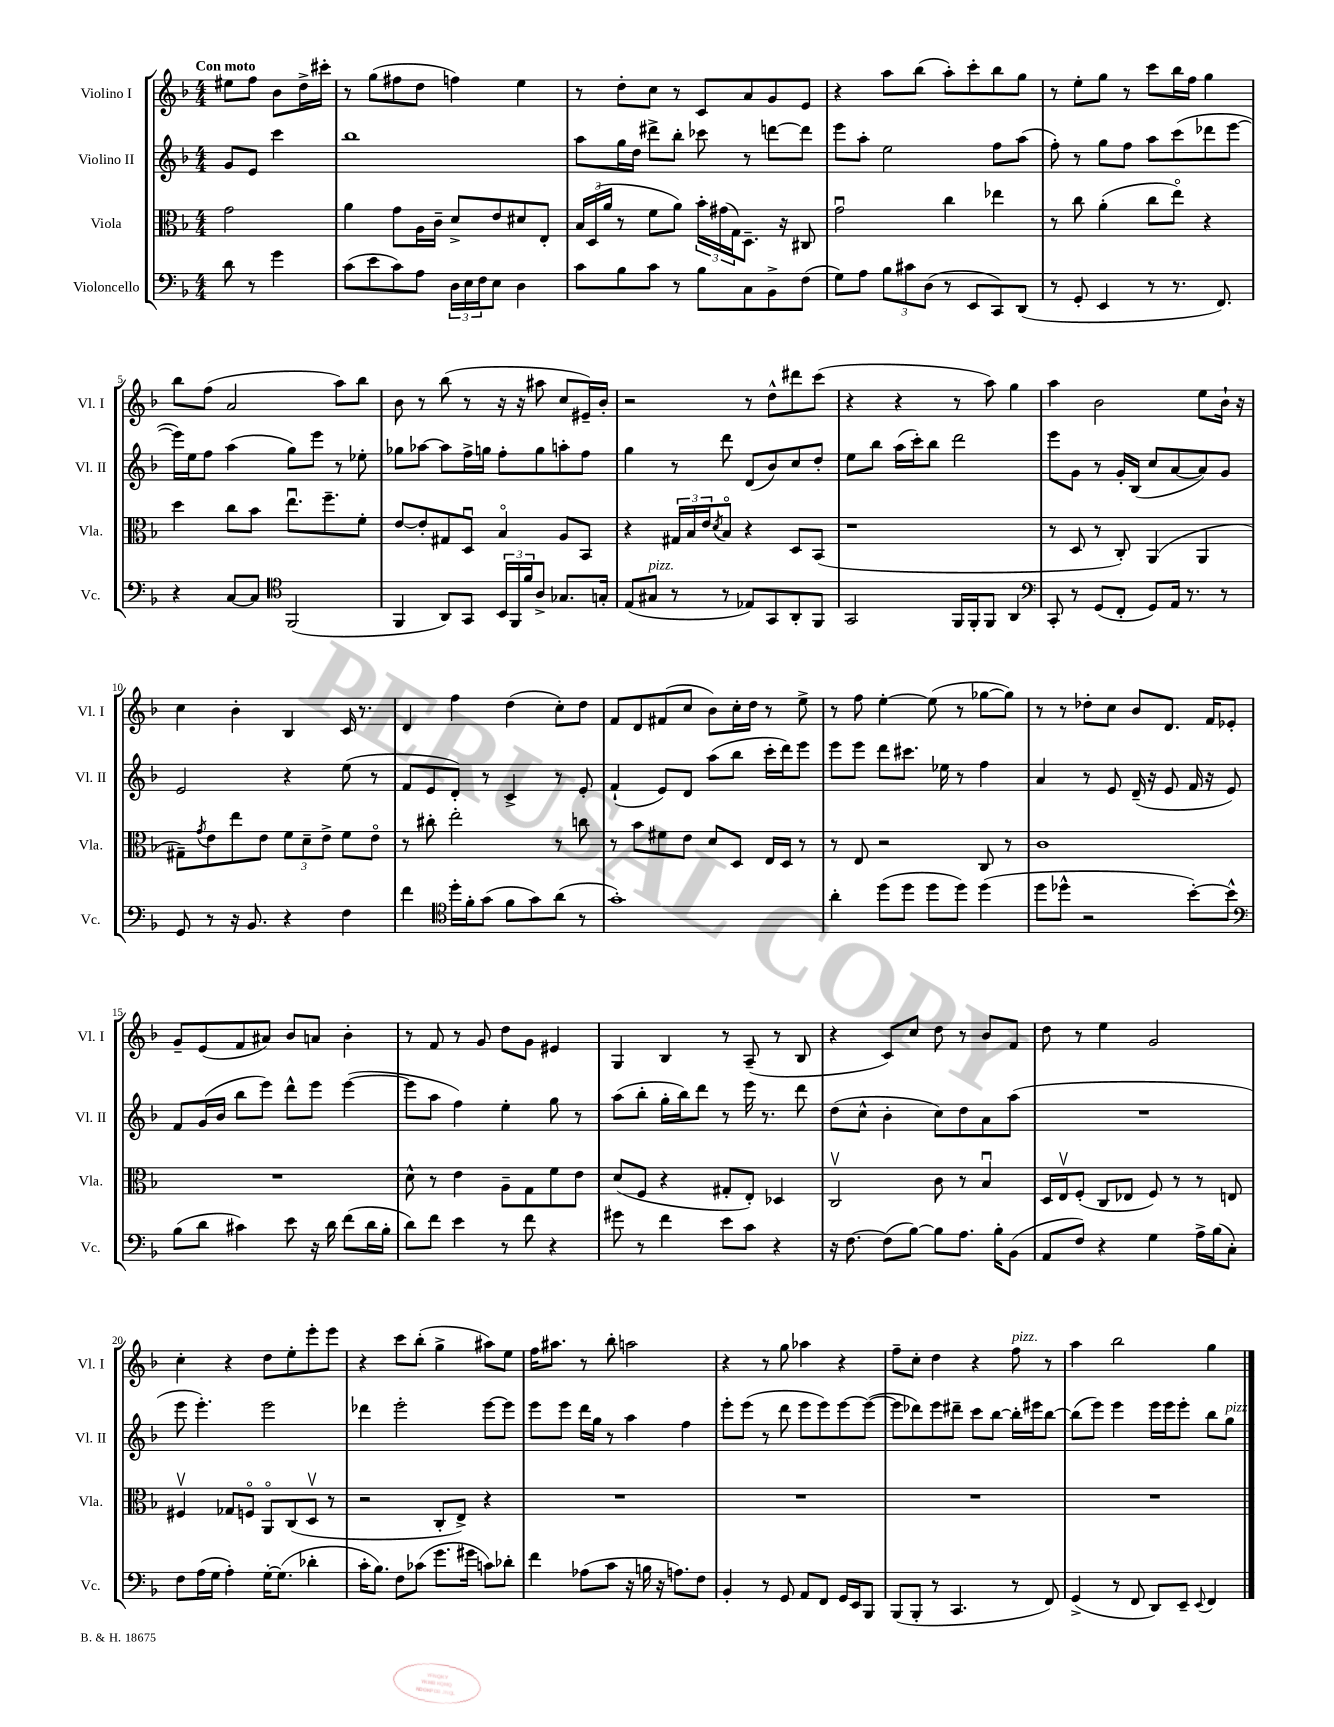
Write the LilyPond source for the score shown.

<<
\new StaffGroup <<
\new Staff = "s0" \with { instrumentName = "Violino I" shortInstrumentName = "Vl. I" } {
    \clef treble \key f \major \numericTimeSignature \time 4/4 \partial 2 \tempo "Con moto"
    eis''8 f''8 bes'8 d''16-> cis'''16-. |
    r8 g''8( fis''8 d''8 f''4) e''4 |
    r8 d''8-. c''8 r8 c'8 a'8 g'8 e'8 |
    r4 a''8 bes''8( a''8-.) c'''8-. bes''8 g''8 |
    r8 e''8-. g''8 r8 c'''8 bes''16 f''16 g''4 |
    bes''8 f''8( a'2 a''8) bes''8 |
    bes'8 r8 bes''8( r8 r16 r16 ais''8 c''8 eis'16--) bes'16-. |
    r2 r8 d''8-^ dis'''8 c'''8( |
    r4 r4 r8 a''8) g''4 |
    a''4 bes'2 e''8 bes'16-! r16 |
    c''4 bes'4-. bes4 c'16 r8. |
    d'4 f''4 d''4( c''8-.) d''8 |
    f'8 d'8 fis'8( c''8 bes'8) c''16-. d''16 r8 e''8-> |
    r8 f''8 e''4~-. e''8( r8 ges''8~ ges''8) |
    r8 r8 des''8-. c''8 bes'8 d'8. f'16 ees'8-. |
    g'8-- e'8( f'8 ais'8) bes'8 a'8 bes'4-. |
    r8 f'8 r8 g'8 d''8 g'8 eis'4 |
    g4 bes4 r8 a8--( r8 bes8 |
    r4 c'8) c''8 d''8 r8 bes'8 f'8 |
    d''8 r8 e''4 g'2 |
    c''4-. r4 d''8 e''8-. e'''8-. e'''8 |
    r4 c'''8 bes''8-.( g''4-> ais''8) e''8 |
    f''16 ais''8. r8 bes''8-. a''2 |
    r4 r8 g''8 aes''4 r4 |
    f''8-- c''8-. d''4 r4 f''8^\markup { \italic "pizz." } r8 |
    a''4 bes''2 g''4 \bar "|." |
}
\new Staff = "s1" \with { instrumentName = "Violino II" shortInstrumentName = "Vl. II" } {
    \clef treble \key f \major \numericTimeSignature \time 4/4 \partial 2
    g'8 e'8 c'''4 |
    bes''1 |
    a''8 g''16 d''16 dis'''8-> bes''8-. ces'''8 r8 d'''8~ d'''8 |
    e'''8 a''8-. e''2 f''8 a''8( |
    f''8-.) r8 g''8 f''8 a''8 c'''8( des'''8 e'''8~ |
    e'''16) e''16 f''8 a''4( g''8) e'''8 r8 ees''8-. |
    ges''8 aes''8~ aes''8 f''16-> g''16 f''8-. g''8 a''8-. f''8 |
    g''4 r8 d'''8 d'8( bes'8) c''8 d''8-. |
    e''8 bes''8 a''16( c'''16-.) bes''8 d'''2 |
    e'''8 g'8 r8 g'16-. bes16( c''8 a'8~ a'8) g'8 |
    e'2 r4 e''8( r8 |
    f'8 e'8 d'8-.) r8 c'4-> r8 e'8-. |
    f'4-!( e'8) d'8 a''8( bes''8 c'''16-. d'''16) e'''8 |
    e'''8 e'''8 d'''8 cis'''8. ees''16 r8 f''4 |
    a'4 r8 e'8 d'16--( r16 e'8 f'16 r16 e'8) |
    f'8 g'16( bes'16 bes''8 e'''8) d'''8-^ e'''8 e'''4~( |
    e'''8 a''8 f''4) e''4-. g''8 r8 |
    a''8( bes''8-. g''16-. bes''16) d'''8 r8 e'''16 r8. d'''8 |
    d''8( c''8-^ bes'4-. c''8) d''8 a'8 a''8( |
    R1 |
    e'''8 e'''4.-.) e'''2 |
    des'''4 e'''2-. e'''8~ e'''8 |
    e'''8 e'''8 d'''16 g''16 r8 a''4 f''4 |
    e'''8-. e'''8( r8 d'''8 e'''8 e'''8) e'''8~ e'''8~( |
    e'''8 des'''8) e'''8 dis'''8-- c'''8 bes''8~ bes''16-. eis'''16 bes''8~ |
    bes''8( e'''8) e'''4 e'''16 e'''16 e'''8-. bes''8 g''8^\markup { \italic "pizz." } \bar "|." |
}
\new Staff = "s2" \with { instrumentName = "Viola" shortInstrumentName = "Vla." } {
    \clef alto \key f \major \numericTimeSignature \time 4/4 \partial 2
    g'2 |
    a'4 g'8 a16 c'16-- d'8-> e'8 dis'8 e8-. |
    \tuplet 3/2 { bes16 d16( a'16 } r8 f'8 a'8) \tuplet 3/2 { bes'16-. gis'16( g16) } d8.-- r16 cis8 |
    g'2\downbow c''4 ees''4 |
    r8 c''8 a'4-.( c''8 e''8\flageolet) r4 |
    d''4 c''8 bes'8 e''8.\downbow f''8.-- f'8-. |
    e'8~ e'8-. gis8 d8\downbow bes4\flageolet a8 bes,8 |
    r4 \tuplet 3/2 { gis16 bes16 e'16 } \acciaccatura { d'8 } bes8\flageolet r4 d8 bes,8( |
    r1 |
    r8 d8 r8 c8-.) a,4( a,4 |
    gis8--) \acciaccatura { g'8 } e'8 e''8 e'8 \tuplet 3/2 { f'8 d'8-- e'8-> } f'8 e'8\flageolet |
    r8 cis''8-. e''2-. r8 c''8 |
    r8 bes'8 fis'8 e'8 d'8 d8 e16 d16 r8 |
    r8 e8 r2 c8 r8 |
    c'1 |
    R1 |
    d'8-^ r8 e'4 a8-- g8 f'8 e'8 |
    d'8( f8 r4 gis8-. e8-.) des4 |
    c2\upbow c'8 r8 bes4\downbow |
    d16 e16\upbow f8-.( c8 ees8 f8) r8 r8 e8 |
    fis4\upbow ges8 f8\flageolet a,8\flageolet c8( d8\upbow r8 |
    r2 c8-. e8->) r4 |
    R1 |
    R1 |
    R1 |
    R1 \bar "|." |
}
\new Staff = "s3" \with { instrumentName = "Violoncello" shortInstrumentName = "Vc." } {
    \clef bass \key f \major \numericTimeSignature \time 4/4 \partial 2
    d'8 r8 g'4 |
    c'8( e'8 c'8) a8 \tuplet 3/2 { d16 e16 f16 } e8 d4 |
    c'8 bes8 c'8 r8 bes8 c8 bes,8-> f8( |
    g8) a8 \tuplet 3/2 { bes8 cis'8 d8( } r8 e,8 c,8) d,8( |
    r8 g,8-. e,4 r8 r8. f,8.) |
    r4 c8~ c8 \clef tenor f,2( |
    f,4 a,8) g,8 \tuplet 3/2 { bes,16 f,16 f'16 } a8-> ges8. g16-. |
    e8( gis8^\markup { \italic "pizz." } r8 r8 ees8) g,8 a,8-. f,8 |
    g,2 f,16 f,16-. f,8 a,4 |
    \clef bass c,8-. r8 g,8( f,8-. g,8) a,16 r8. r8 |
    g,8 r8 r16 bes,8. r4 f4 |
    f'4 \clef tenor d''16-. f'16-. g'8( f'8 g'8) a'8( r8 |
    g'1-.) |
    a'4-. d''8( d''8 d''8 d''8) d''4( |
    d''8 des''8-^ r2 bes'8~-.) bes'8-^ |
    \clef bass bes8( d'8 cis'4) e'8 r16 d'16 f'8( d'16 bes16-. |
    d'8) f'8 e'4 r8 f'8 r4 |
    gis'8 r8 f'4 e'8 c'8 r4 |
    r16 f8.~ f8( bes8~) bes8 a8. bes16-. bes,8( |
    a,8 f8) r4 g4 a16-> bes16( c8-.) |
    f8 a16( g16 a4-.) g16~-. g8.( des'4-. |
    c'16-. bes8.) f8 ces'8( g'8. gis'16 c'8) des'8-. |
    f'4 aes8( c'8 r16 b16 r16 a8.) f8 |
    bes,4-. r8 g,8 a,8 f,8 g,16 e,16 bes,,8 |
    bes,,8( bes,,8-. r8 c,4. r8 f,8) |
    g,4->( r8 f,8 d,8) e,8-- \appoggiatura { e,8 } f,4 \bar "|." |
}
>>
>>
